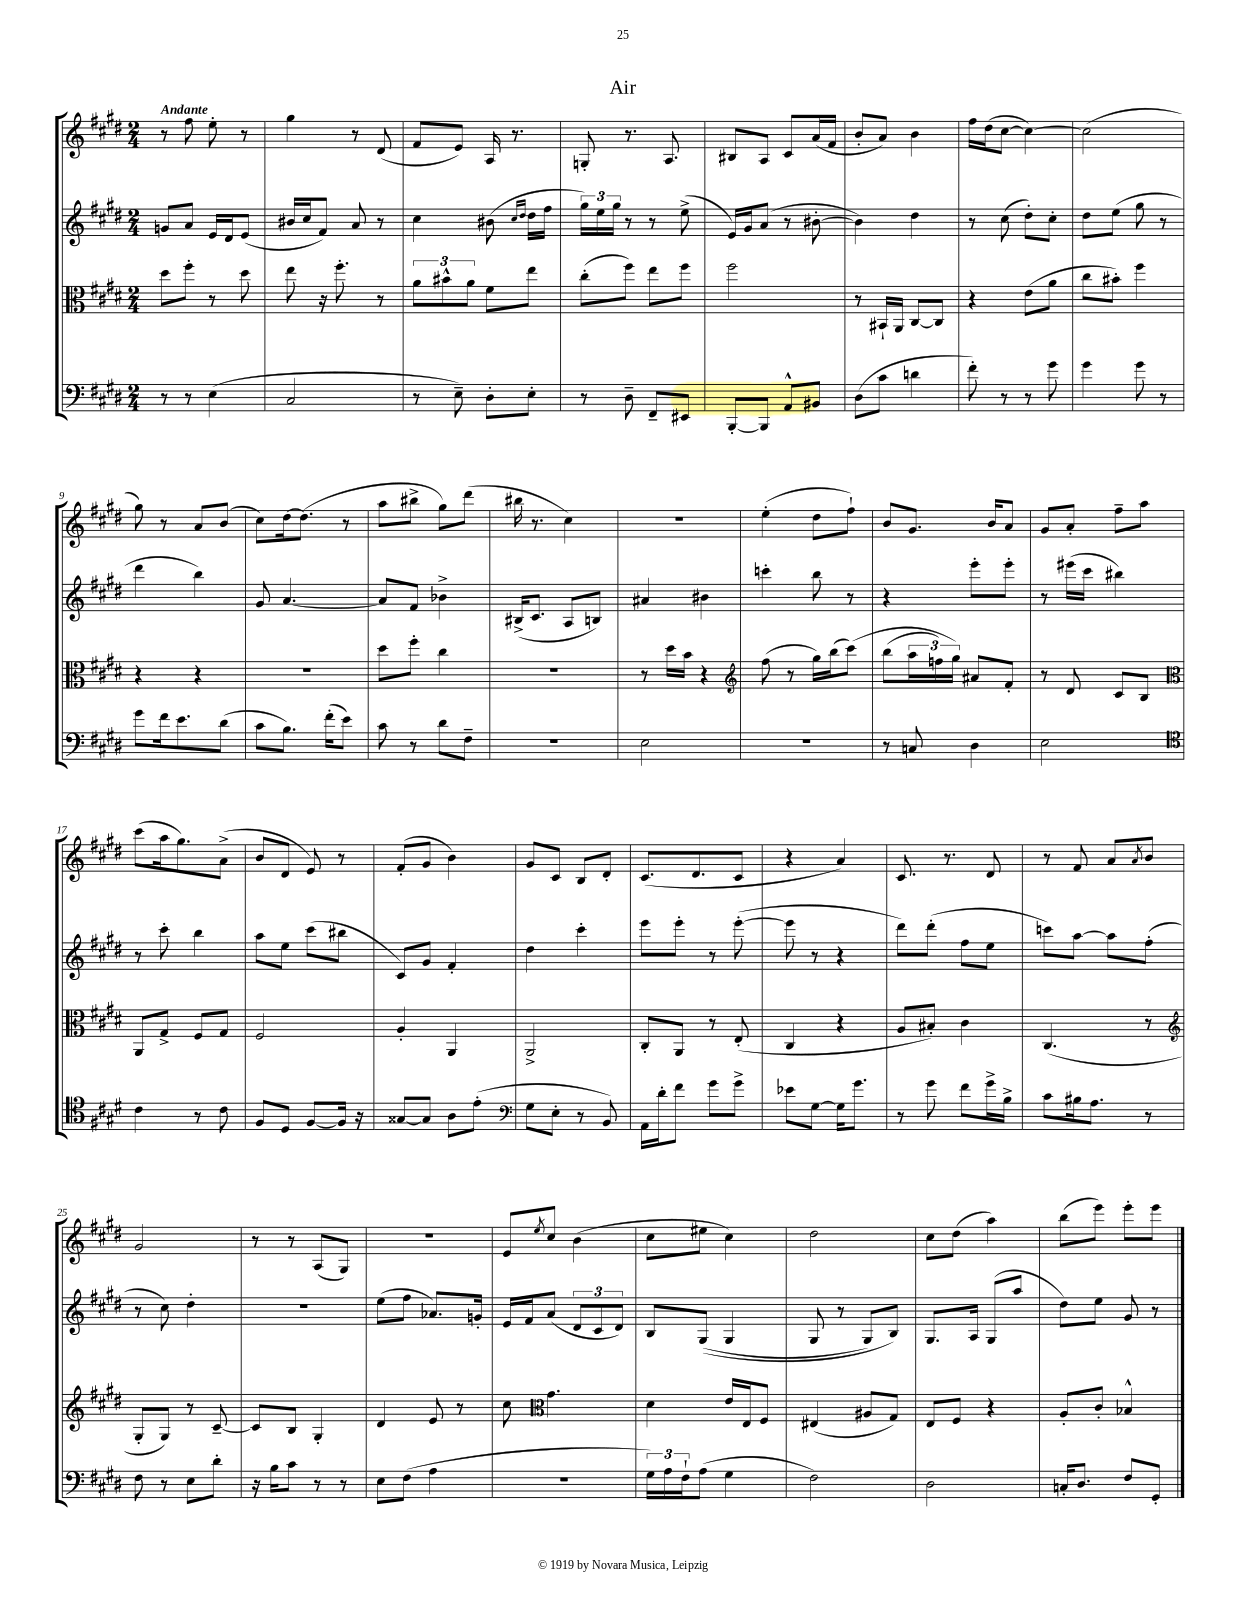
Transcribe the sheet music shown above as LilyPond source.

\header { title = "Air" }
<<
\new StaffGroup <<
\new Staff = "s0" {
    \clef treble \key e \major \numericTimeSignature \time 2/4 \tempo "Andante"
    r8 fis''8 e''8-. r8 |
    gis''4 r8 dis'8( |
    fis'8 e'8) a16 r8. |
    g8-. r8. a8. |
    bis8 a8 cis'8 a'16( fis'16 |
    b'8-. a'8) b'4 |
    fis''16 dis''16( cis''8~ cis''4~) |
    cis''2( |
    gis''8) r8 a'8 b'8( |
    cis''8) dis''16~ dis''8.( r8 |
    a''8 bis''8-> gis''8) dis'''8( |
    bis''16 r8. cis''4) |
    R2 |
    e''4-.( dis''8 fis''8-!) |
    b'8 gis'8. b'16 a'8 |
    gis'8 a'8-. fis''8-- a''8 |
    cis'''8( a''16 gis''8.) a'8->( |
    b'8 dis'8 e'8) r8 |
    fis'8-.( gis'8 b'4) |
    gis'8 cis'8 b8 dis'8-. |
    cis'8.( dis'8. cis'8 |
    r4 a'4) |
    cis'8. r8. dis'8 |
    r8 fis'8 a'8 \acciaccatura { a'8 } b'8 |
    gis'2 |
    r8 r8 a8( gis8) |
    R2 |
    e'8 \acciaccatura { e''8 } cis''8 b'4( |
    cis''8 eis''8 cis''4) |
    dis''2 |
    cis''8 dis''8( a''4) |
    b''8( e'''8) e'''8-. e'''8 \bar "|." |
}
\new Staff = "s1" {
    \clef treble \key e \major \numericTimeSignature \time 2/4
    g'8 a'8 e'16 dis'16 e'8( |
    bis'16 cis''16 fis'8) a'8 r8 |
    cis''4 bis'8( \grace { cis''16 dis''16 } dis''16 fis''16 |
    \tuplet 3/2 { gis''16) e''16 gis''16 } r8 r8 e''8->( |
    e'16) gis'16 a'8( r8 bis'8~-. |
    bis'4) dis''4 |
    r8 cis''8( dis''8-.) cis''8-. |
    dis''8 e''8( gis''8 r8 |
    dis'''4 b''4) |
    gis'8 a'4.~ |
    a'8 fis'8 bes'4-> |
    bis16->( cis'8. a8 b8) |
    ais'4 bis'4 |
    c'''4-. b''8 r8 |
    r4 e'''8-. e'''8-. |
    r8 eis'''16( cis'''16 bis''4) |
    r8 cis'''8-. b''4 |
    a''8 e''8 cis'''8( bis''8 |
    cis'8) gis'8 fis'4-. |
    dis''4 cis'''4-. |
    e'''8 e'''8-. r8 e'''8~-.( |
    e'''8 r8 r4 |
    dis'''8) dis'''8-.( fis''8 e''8 |
    c'''8) a''8~ a''8 fis''8-.( |
    r8 cis''8) dis''4-. |
    R2 |
    e''8( fis''8 aes'8.) g'16-. |
    e'16 fis'16 a'8( \tuplet 3/2 { dis'8 cis'8 dis'8) } |
    b8 gis8(\( gis4 |
    gis8 r8 gis8) b8\) |
    gis8. a16 gis8( a''8 |
    dis''8) e''8 gis'8 r8 \bar "|." |
}
\new Staff = "s2" {
    \clef alto \key e \major \numericTimeSignature \time 2/4
    dis''8 fis''8-. r8 dis''8 |
    e''8 r16 fis''8.-. r8 |
    \tuplet 3/2 { a'8 bis'8-^ a'8 } fis'8 e''8 |
    cis''8-.( fis''8) e''8 fis''8 |
    fis''2 |
    r8 bis,16-! a,16 cis8~ cis8 |
    r4 e'8( a'8 |
    cis''8 bis'8-.) fis''4 |
    r4 r4 |
    r2 |
    dis''8 fis''8-. cis''4 |
    R2 |
    r8 dis''16 b'16 r4 |
    \clef treble fis''8( r8 gis''16) b''16( cis'''8)\( |
    b''8( \tuplet 3/2 { a''16 f''16) gis''16\) } ais'8 fis'8-. |
    r8 dis'8 cis'8 b8 |
    \clef alto a,8 gis8-> fis8 gis8 |
    fis2 |
    a4-. a,4 |
    a,2-> |
    cis8-. a,8 r8 e8-.( |
    cis4 r4 |
    a8 bis8-.) cis'4 |
    cis4.( r8 |
    \clef treble gis8-. gis8) r8 cis'8~-- |
    cis'8 b8 gis4-. |
    dis'4 e'8 r8 |
    cis''8 \clef alto gis'4. |
    dis'4 e'16 e16 fis8 |
    eis4( ais8 gis8) |
    e8 fis8 r4 |
    a8-. cis'8-. bes4-^ \bar "|." |
}
\new Staff = "s3" {
    \clef bass \key e \major \numericTimeSignature \time 2/4
    r8 r8 e4( |
    cis2 |
    r8 e8--) dis8-. e8-. |
    r8 dis8-- fis,8-- eis,8 |
    b,,8~-. b,,8 a,8-^ bis,8 |
    dis8( cis'8 d'4 |
    fis'8-.) r8 r8 gis'8 |
    gis'4 gis'8 r8 |
    gis'8 fis'16 e'8. dis'8( |
    cis'8 b8.) fis'16-.( e'8) |
    cis'8 r8 dis'8 fis8-- |
    r2 |
    e2 |
    R2 |
    r8 c8 dis4 |
    e2 |
    \clef tenor cis'4 r8 cis'8 |
    fis8 dis8 fis8~ fis16 r16 |
    gisis8~ gisis8 a8 e'8-.( |
    \clef bass gis8 e8-. r8 b,8) |
    a,16 dis'16-. fis'8 gis'8 gis'8-> |
    ees'8 gis8~ gis16 gis'8. |
    r8 gis'8 fis'8 gis'16-> b16-> |
    cis'8 bis16 a8. r8 |
    fis8 r8 e8 dis'8-. |
    r16 b16 cis'8 r8 r8 |
    e8 fis8( a4 |
    R2 |
    \tuplet 3/2 { gis16) a16 fis16-! } a8( gis4 |
    fis2) |
    dis2 |
    c16-. dis8. fis8 gis,8-. \bar "|." |
}
>>
>>
